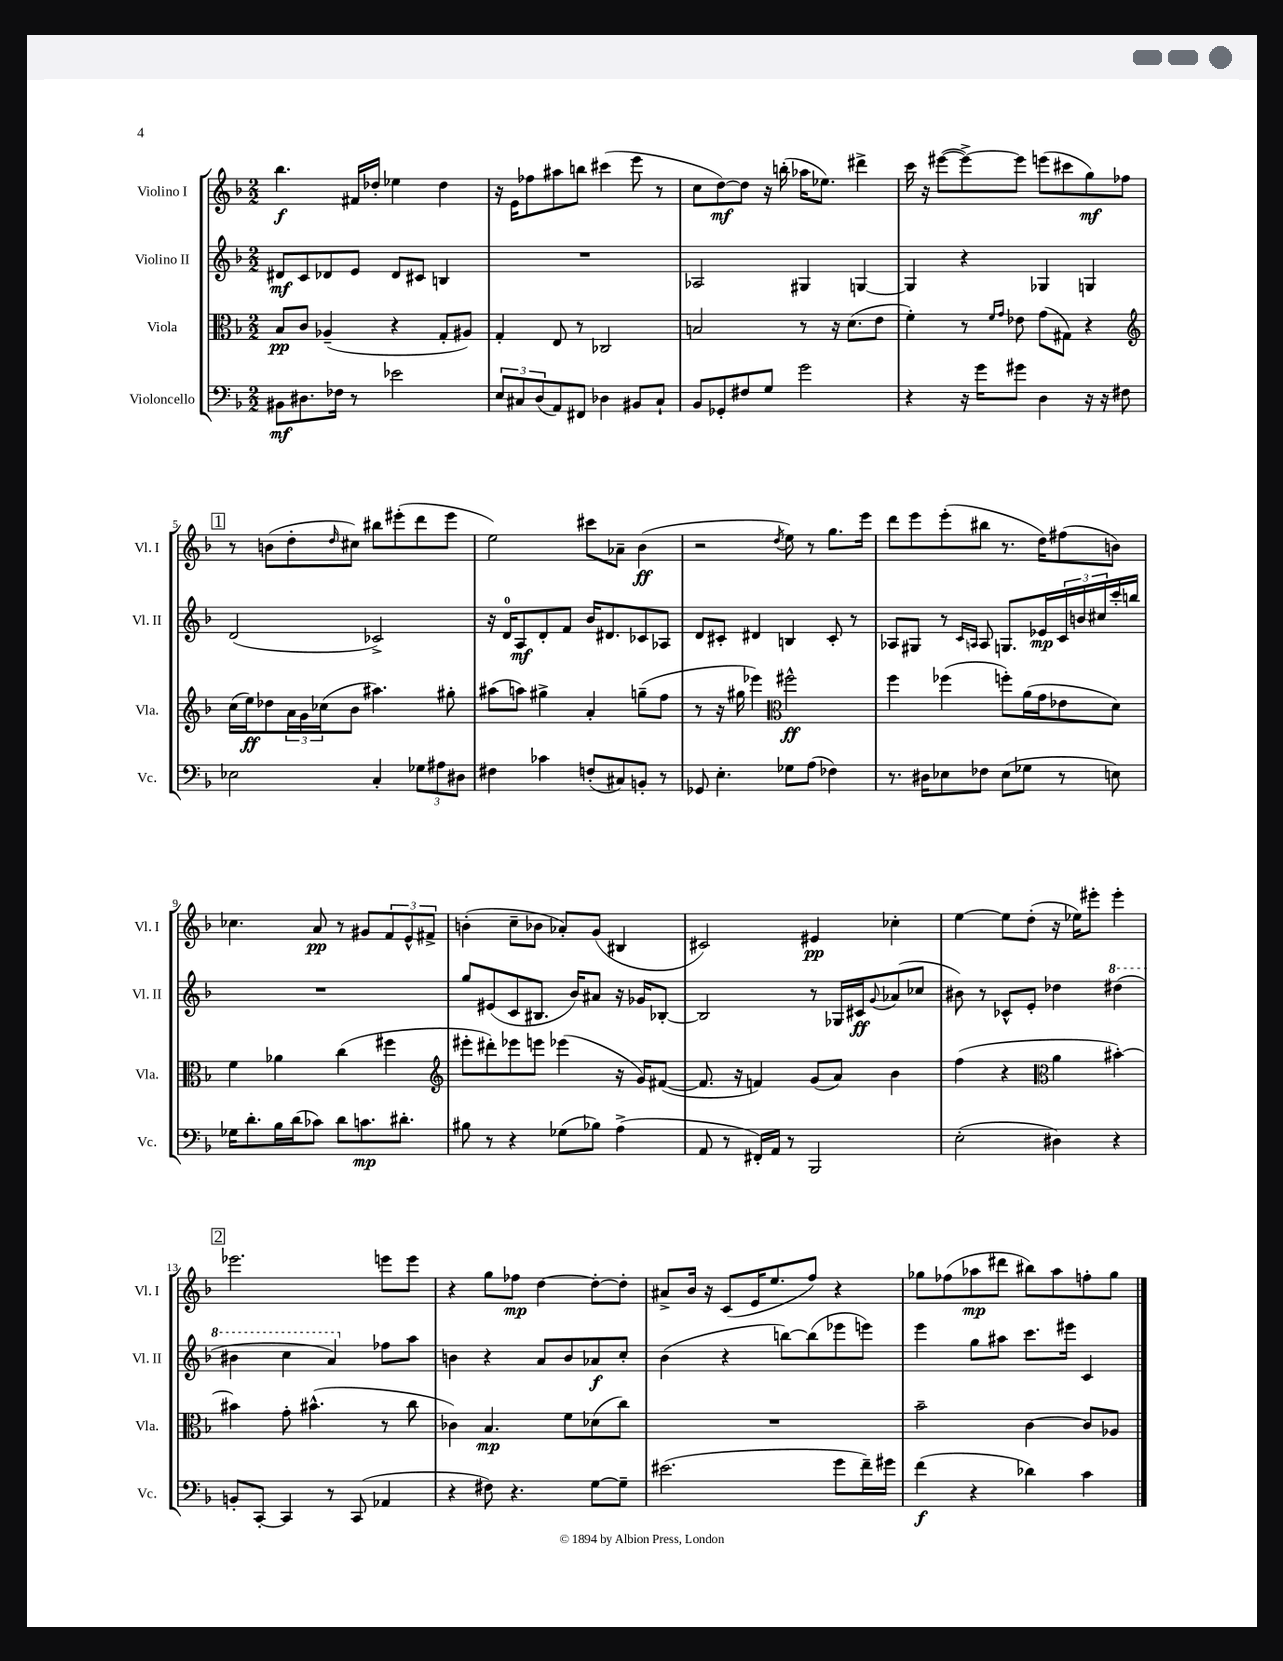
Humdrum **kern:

**kern	**dynam	**kern	**dynam	**kern	**dynam	**kern	**dynam
*part4	*part4	*part3	*part3	*part2	*part2	*part1	*part1
*staff4	*staff4	*staff3	*staff3	*staff2	*staff2	*staff1	*staff1
*I"Violoncello	*	*I"Viola	*	*I"Violino II	*	*I"Violino I	*
*I'Vc.	*	*I'Vla.	*	*I'Vl. II	*	*I'Vl. I	*
*clefF4	*	*clefC3	*	*clefG2	*	*clefG2	*
*k[b-]	*	*k[b-]	*	*k[b-]	*	*k[b-]	*
*M2/2	*	*M2/2	*	*M2/2	*	*M2/2	*
=1	=1	=1	=1	=1	=1	=1	=1
8BB#X\L	mf	8B-/L	pp	8d#X/L	mf	4.bb-\	f
8.D#X\	.	8c/J	.	8c/	.	.	.
.	.	(4A-X~/	.	8d-X/	.	.	.
16F-X\Jk	.	.	.	.	.	.	.
8r	.	.	.	8e/J	.	16f#X/LL	.
.	.	.	.	.	.	16dd-X'/JJ	.
2e-X\	.	4r	.	8d-/L	.	4ee-X\	.
.	.	.	.	8c#X/J	.	.	.
.	.	8G'/L	.	4Bn/	.	4dd-\	.
.	.	8A#X/J)	.	.	.	.	.
=2	=2	=2	=2	=2	=2	=2	=2
12E/L	.	4G'/	.	1r	.	16r	.
.	.	.	.	.	.	16e\KL	.
12C#X/	.	.	.	.	.	.	.
.	.	.	.	.	.	8ff-X\	.
(12D/	.	.	.	.	.	.	.
8AA/)	.	8E/	.	.	.	8aa#X\	.
8FF#X/J	.	8r	.	.	.	8bbn\J	.
4D-X\	.	2C-X/	.	.	.	(4ccc#X\	.
8BB#X/L	.	.	.	.	.	8eee\	.
8C#`/J	.	.	.	.	.	8r	.
=3	=3	=3	=3	=3	=3	=3	=3
8BB-/L	.	2Bn/	.	2A-X/	.	8cc\L	.
8GG-X'/	.	.	.	.	.	[8dd\)	mf
8F#X/	.	.	.	.	.	8dd\J]	.
8G/J	.	.	.	.	.	16r	.
.	.	.	.	.	.	(16bbn'\	.
2g\	.	8r	.	4G#X/	.	16aa-X\KL	.
.	.	.	.	.	.	8.ee-X\J)	.
.	.	16r	.	.	.	.	.
.	.	(8.d\L	.	.	.	.	.
.	.	.	.	[4Gn/	.	4ddd#X^\	.
.	.	8e\J	.	.	.	.	.
=4	=4	=4	=4	=4	=4	=4	=4
4r	.	4f'\)	.	4G/]	.	16ccc\	.
.	.	.	.	.	.	16r	.
.	.	.	.	.	.	([8eee#X\L	.
16r	.	8r	.	4r	.	8eee#^\_)	.
16g\KL	.	.	.	.	.	.	.
.	.	16qqf/LL	.	.	.	.	.
.	.	16qqg/JJ	.	.	.	.	.
8g#X\J	.	8e-X\	.	.	.	8eee#\J]	.
4D\	.	(8g\L	.	4G-X/	.	(8eeen\L	.
.	.	8G#X\J)	.	.	.	8ccc#X\	.
16r	.	4r	.	4Gn/	.	8gg\)	mf
16r	.	.	.	.	.	.	.
8F#X\	.	.	.	.	.	8ff-X\J	.
!!LO:LB:g=z
!!LO:REH:place=s1:t=1
=5	=5	=5	=5	=5	=5	=5	=5
*	*	*clefG2	*	*	*	*	*
2E-X\	.	(16cc\LL	.	(2d/	.	8r	.
.	.	16ee\J)	ff	.	.	.	.
.	.	8dd-X\	.	.	.	(8bn\L	.
.	.	24a\L	.	.	.	8dd'\	.
.	.	24g\	.	.	.	.	.
.	.	(24cc-X\J	.	.	.	.	.
.	.	.	.	.	.	16qqdd/	.
.	.	8b-\J	.	.	.	8cc#X\J)	.
4C'/	.	4.aa#X\)	.	2c-X^/)	.	8bb#X\L	.
.	.	.	.	.	.	(8eee#X'\	.
12G-X\L	.	.	.	.	.	8ddd\	.
12A#X\	.	.	.	.	.	.	.
.	.	8gg#X'\	.	.	.	8eee#\J	.
12D#X\J	.	.	.	.	.	.	.
=6	=6	=6	=6	=6	=6	=6	=6
4F#X\	.	(8aa#X\L	.	16r	.	2ee\)	.
.	.	.	.	16d/KL	.	.	.
.	.	8aan\J)	.	8A/	mf	.	.
4c-X\	.	4gg#X^\	.	8d'/	.	.	.
.	.	.	.	8f/J	.	.	.
(8Fn'/L	.	4a'/	.	16b-/KL	.	8ccc#X\L	.
.	.	.	.	8.d#X/	.	.	.
8C#X/)	.	.	.	.	.	8a-X~\J	.
8BBn'/J	.	(8ggn~\L	.	8c-X/	.	(4b-\	ff
8r	.	8ff\J	.	8A-X/J	.	.	.
=7	=7	=7	=7	=7	=7	=7	=7
8GG-X/	.	8r	.	8d/L	.	2r	.
4.E'\	.	16r	.	8c#X'/J	.	.	.
.	.	16gg#X\	.	.	.	.	.
.	.	4eee-X\)	.	4d#X/	.	.	.
*	*	*clefC3	*	*	*	*	*
.	.	.	.	.	.	8qdd/	.
8G-X\L	.	2ff#X^^\	ff	4Bn/	.	8ee\)	.
(8A\J	.	.	.	.	.	8r	.
4F-X\)	.	.	.	8c#'/	.	8.gg\L	.
.	.	.	.	8r	.	.	.
.	.	.	.	.	.	16eee\Jk	.
=8	=8	=8	=8	=8	=8	=8	=8
8.r	.	4ff\	.	8A-X/L	.	8ddd\L	.
.	.	.	.	8G#X/J	.	8eee\	.
16D#X\KL	.	.	.	.	.	.	.
8E-X\	.	(4ff-X\	.	8r	.	(8eee'\	.
.	.	.	.	16qqc/LL	.	.	.
.	.	.	.	16qqAn/JJ	.	.	.
8F-X\J	.	.	.	8A/	.	8bb#X\J	.
(8E-\L	.	8ffn'\L)	.	8.Gn/L	.	8.r	.
8G-X\J	.	(16a\L	.	.	.	.	.
.	.	16g\J	.	16e-X/L	mp	16dd\KL)	.
8r	.	8e-X\	.	24c/	.	(8ff#X\	.
.	.	.	.	24bn/	.	.	.
.	.	.	.	24cc#X/	.	.	.
8En\)	.	8d\J)	.	16ccc'/	.	8bn\J)	.
.	.	.	.	16bbn/JJ	.	.	.
!!LO:LB:g=z
=9	=9	=9	=9	=9	=9	=9	=9
16G-X\KL	.	4f\	.	1r	.	4.cc-X\	.
8.d'\	.	.	.	.	.	.	.
16B-\L	.	4a-X\	.	.	.	.	.
(16d\J	.	.	.	.	.	.	.
8c-X\J)	.	.	.	.	.	8a/	pp
8d\L	.	(4cc\	.	.	.	8r	.
8.cn\	mp	.	.	.	.	8g#X/L	.
.	.	4ff#X\	.	.	.	12f/	.
8.d#X'\J	.	.	.	.	.	.	.
.	.	.	.	.	.	12e^^/	.
.	.	.	.	.	.	12f#X^/J	.
=10	=10	=10	=10	=10	=10	=10	=10
*	*	*clefG2	*	*	*	*	*
8B#X\	.	8eee#X'\L	.	8gg/L	.	(4bn'\	.
8r	.	8ddd#X'\)	.	(8e#X/	.	.	.
4r	.	8eee-X\	.	8c/	.	8cc~\L	.
.	.	8eeen\J	.	8.B#X/J	.	8b-X\J	.
(8G-X\L	.	(4eee-X\	.	.	.	8a-X'/L)	.
.	.	.	.	16b-/KL)	.	.	.
8B-X\J)	.	.	.	8a#X/J	.	(8g/J	.
(4A^\	.	16r	.	16r	.	4B#X/	.
.	.	16g/KL)	.	16g-X/KL	.	.	.
.	.	([8f#X/J	.	[8B-X'/J	.	.	.
=11	=11	=11	=11	=11	=11	=11	=11
8AA/	.	8.f#/]	.	2B-/]	.	2c#X/)	.
8r	.	.	.	.	.	.	.
.	.	16r	.	.	.	.	.
16FF#X'/LL)	.	4fn/)	.	.	.	.	.
16AA/JJ	.	.	.	.	.	.	.
8r	.	.	.	.	.	.	.
2BBB-/	.	(8g/L	.	8r	.	4e#X/	pp
.	.	8a/J)	.	16G-X/LL	.	.	.
.	.	.	.	16c#X/J	ff	.	.
.	.	.	.	8qqg/	.	.	.
.	.	4b-\	.	(8a-X/	.	4cc-X'\	.
.	.	.	.	8cc-X/J	.	.	.
=12	=12	=12	=12	=12	=12	=12	=12
(2E'\	.	(4ff\	.	8b#X\)	.	[4ee\	.
.	.	.	.	8r	.	.	.
.	.	4r	.	8c-X^^/L	.	8ee\L]	.
.	.	.	.	8e'/J	.	(8dd'\J	.
*	*	*clefC3	*	*	*	*	*
4D#X\)	.	4a\	.	4dd-X\	.	16r	.
.	.	.	.	.	.	16ee-X\KL)	.
.	.	.	.	.	.	8eee#X'\J	.
*	*	*	*	*8va	*	*	*
4r	.	[4b#X'\)	.	(4ddd#X\	.	4eee#'\	.
!!LO:LB:g=z
!!LO:REH:place=s1:t=2
=13	=13	=13	=13	=13	=13	=13	=13
8BBn'/L	.	4b#X\]	.	4bb#X\	.	2.eee-X\	.
[8CC'/J	.	.	.	.	.	.	.
4CC/]	.	8g'\	.	4ccc\	.	.	.
.	.	(4.b#X^^\	.	.	.	.	.
8r	.	.	.	4aa/)	.	.	.
(8CC/	.	.	.	.	.	.	.
*	*	*	*	*X8va	*	*	*
4AA-X/	.	8r	.	8ff-X\L	.	8eeen\L	.
.	.	8cc\	.	8aa\J	.	8eee\J	.
=14	=14	=14	=14	=14	=14	=14	=14
4r	.	4c-X\)	.	4bn\	.	4r	.
8F#X\)	.	4.B-/	mp	4r	.	8gg\L	.
4.r	.	.	.	.	.	8ff-X\J	mp
.	.	.	.	8a/L	.	[4dd\	.
.	.	8f\L	.	8b/	.	.	.
[8G\L	.	(8d-X\	.	8a-X/	f	8dd'\L_	.
8G~\J]	.	8cc\J)	.	8cc'/J	.	8dd'\J]	.
=15	=15	=15	=15	=15	=15	=15	=15
(2.e#X\	.	1r	.	(4b-\	.	8a#X^/L	.
.	.	.	.	.	.	16b-/Jk	.
.	.	.	.	.	.	16r	.
.	.	.	.	4r	.	(8c/L	.
.	.	.	.	.	.	16e/K	.
.	.	.	.	.	.	8.ee/	.
.	.	.	.	[8bbn\L)	.	.	.
.	.	.	.	(8bb\]	.	8ff/J)	.
8g\L	.	.	.	8eee-X\	.	4r	.
16f~\L)	.	.	.	8eeen\J)	.	.	.
16g#X\JJ	.	.	.	.	.	.	.
=16	=16	=16	=16	=16	=16	=16	=16
(4f\	f	2b-~\	.	4eee\	.	8gg-X\L	.
.	.	.	.	.	.	(8ff-X\	.
4r	.	.	.	8gg\L	.	8aa-X\	mp
.	.	.	.	8aa#X\J	.	8ddd#X\J	.
4d-X\)	.	[4c\	.	8.ccc\L	.	8bb#X\L)	.
.	.	.	.	.	.	8aa-\	.
.	.	.	.	16eee#X\Jk	.	.	.
4c\	.	8c/L]	.	4c/	.	8ffn'\	.
.	.	8A-X/J	.	.	.	8gg-\J	.
==	==	==	==	==	==	==	==
*-	*-	*-	*-	*-	*-	*-	*-
